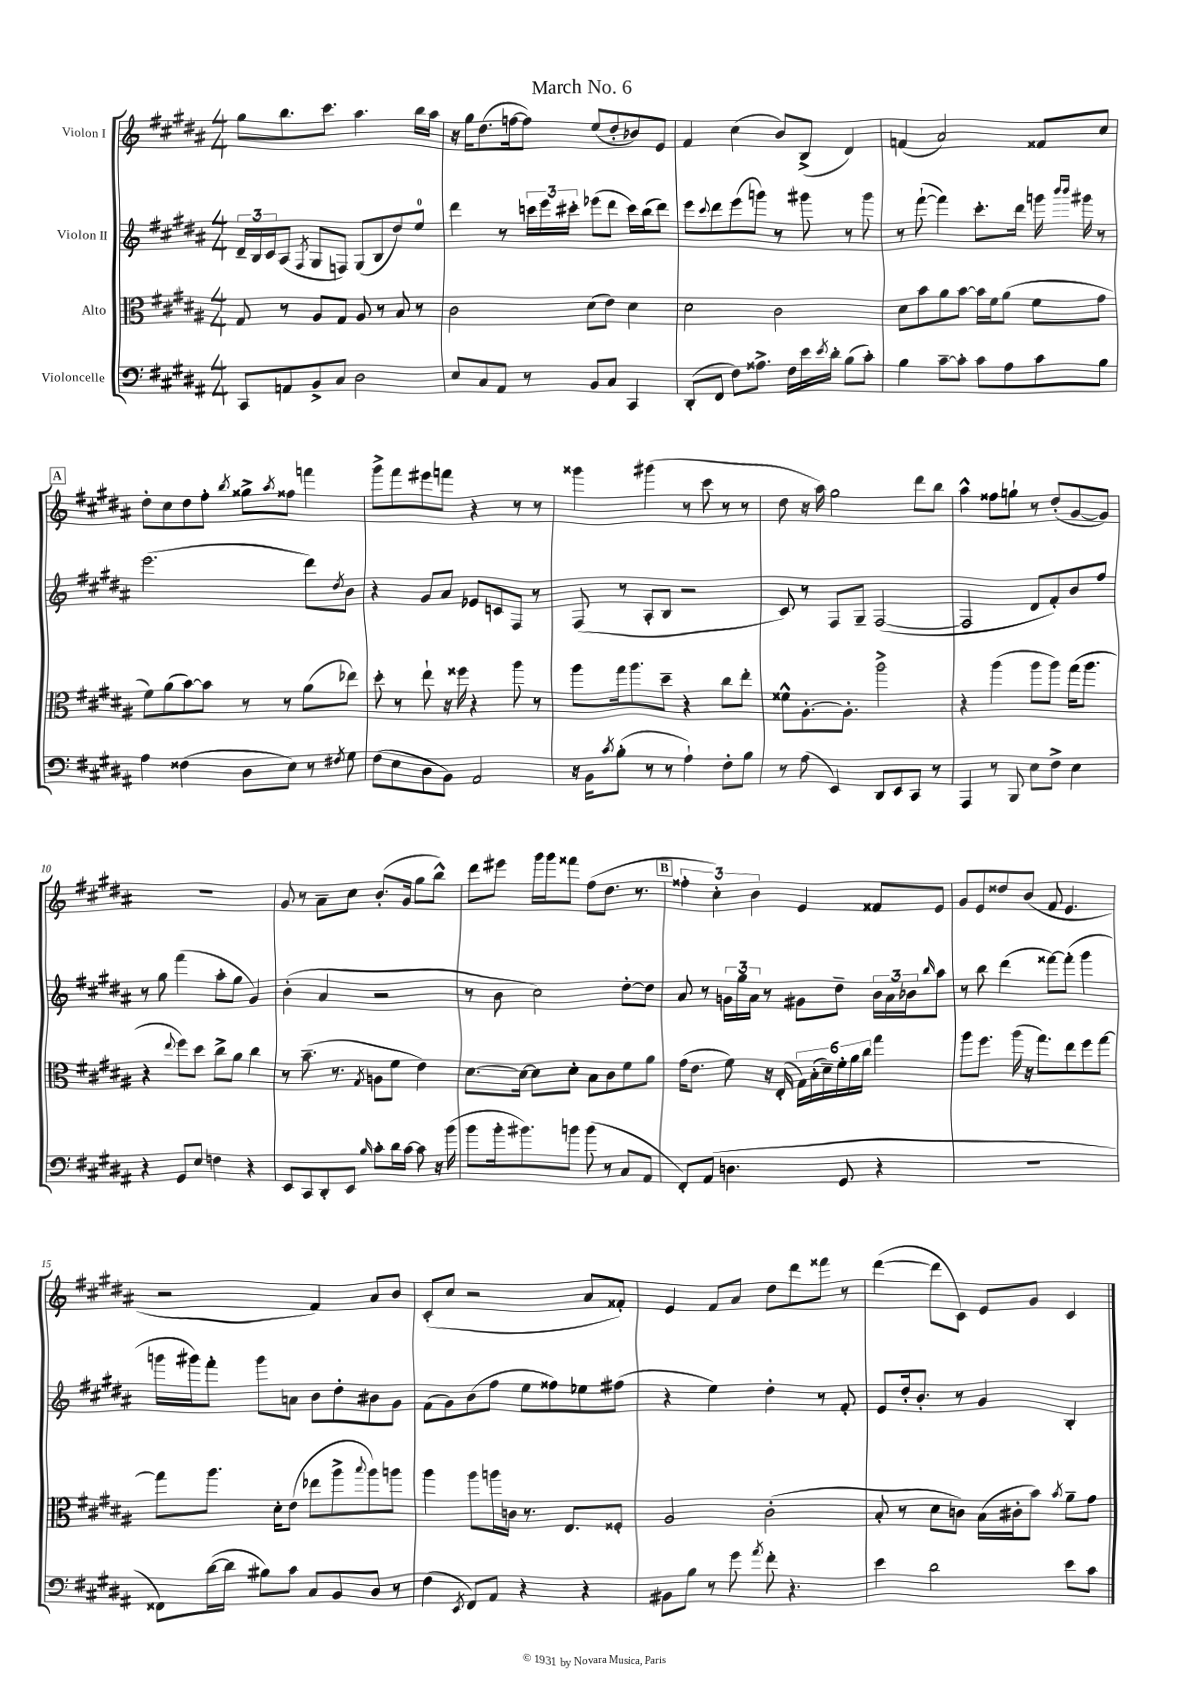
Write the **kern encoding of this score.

**kern	**kern	**kern	**kern
*part4	*part3	*part2	*part1
*staff4	*staff3	*staff2	*staff1
*I"Violoncelle	*I"Alto	*I"Violon II	*I"Violon I
*clefF4	*clefC3	*clefG2	*clefG2
*k[f#c#g#d#a#]	*k[f#c#g#d#a#]	*k[f#c#g#d#a#]	*k[f#c#g#d#a#]
*M4/4	*M4/4	*M4/4	*M4/4
=1	=1	=1	=1
8CC#/L	8G#/	24d#~/LL	8gg#\L
.	.	24B/	.
.	.	24c#/J	.
8AAn/	8r	(8A#/J	8.bb\
.	.	8qF#/	.
8BB^/	8A#/L	8G#/L	.
.	.	.	8.ccc#\J
8C#/J	8G#/J	8Fn/J)	.
2D#\	8A#/	(8G#/L	4.aa#\
.	8r	8B/	.
.	8B/	8dd#/)	.
.	8r	8ee/J	16bb\LL
.	.	.	16aa#\JJ
=2	=2	=2	=2
8E/L	2c#\	4ddd#\	16r
.	.	.	16gg#\KL
8C#/	.	.	(8.dd#\
8AA#/J	.	8r	.
.	.	.	[16ffn\k
8r	.	24cccn\LL	8ff\J])
.	.	24eee\	.
.	.	24ccc#X'\JJ	.
8BB/L	(8d#\L	(8eee-X\L	(8ee/L
8C#/J	8e\J)	8ddd#\J	8dd#'/
4CC#/	4d#\	16ccc#\LL)	8b-X/)
.	.	(16bb\J	.
.	.	8ddd#\J)	8e/J
=3	=3	=3	=3
(8DD#'/L	2d#\	8eee\L	4f#/
.	.	8qqccc#/	.
8FF#/J	.	8ddd#\	.
8F#\L)	.	(8eee\	(4cc#\
8.A##X^\J	.	8gggn\J)	.
.	2c#\	8r	8b/L)
16F#\LL	.	.	.
16e\	.	8ggg#X\	(8B^/J
8qe/	.	.	.
16d#'\JJ	.	.	.
(8B\L	.	8r	4d#/)
8c#'\J)	.	8ggg#\	.
=4	=4	=4	=4
4B\	8d#\L	8r	(4fn/
.	8b\	([8fff#`\	.
[8c#~\L	8a#\	4fff#\])	2a#/)
8c#'\J]	[8b\J	.	.
8c#\L	16b\LL]	8.ccc#'\L	.
.	16f#\J	.	.
8A#\	(8a#\J	.	.
.	.	16ddd#\Jk	.
8c#\	8f#\L	16gggn\	8f##X/L
.	.	16qqbbb/LL	.
.	.	16qqbbb/JJ	.
.	.	16ggg#X\	.
8B\J	8g#\J	8r	8cc#/J
!!LO:LB:g=z
!!LO:REH:place=s1:t=A
=5	=5	=5	=5
4A#\	8f#\L)	(2.eee\	8dd#'\L
.	(8a#\	.	8cc#\
(4F##X\	[8b\)	.	8dd#\
.	8b\J]	.	8ff#'\J
.	.	.	8qbb/
8D#\L	8r	.	8gg##X^\L
.	.	.	8qaa#/
8E\J)	8r	.	8ff##X\J
8r	(8a#\L	8ddd#\L)	4fffn\
8qF#X/	.	8qdd#/	.
8G#\	8ee-X\J)	8b\J	.
=6	=6	=6	=6
(8F#\L	8dd#'\	4r	8ggg#^\L
8E\	8r	.	8fff#\
8D#\	8ee`\	8g#/L	8eee#X\
8BB\J)	16r	8a#/J	8fffn\J
.	16ff##X\	.	.
2AA#/	4r	8e-X/L	4r
.	.	8cn/	.
.	8aa#\	8F#/J	8r
.	8r	8r	8r
=7	=7	=7	=7
16r	8aa#\L	(8F#/	4ggg##X\
16BB\KL	.	.	.
8qc#/	.	.	.
(8B'\J	16gg#\k	8r	.
.	8.aa#\	.	.
8r	.	8A#'/L	(4ggg#X\
8r	8dd#~\J	8B/J	.
4A#`\)	4r	2r	8r
.	.	.	8ccc#\
8F#'\L	8cc#\L	.	8r
8B\J	8ee'\J	.	8r
=8	=8	=8	=8
8r	8f##X^^\L	8c#/)	8dd#\
(8A#\	[8.A#'\	8r	16r
.	.	.	16aa#\)
4EE/)	.	8F#/L	2gg#\
.	8.A#'\J]	.	.
.	.	8G#~/J	.
8DD#/L	2aa#^\	([2F#/	.
8EE/	.	.	.
8CC#/J	.	.	8ddd#\L
8r	.	.	8bb\J
=9	=9	=9	=9
4AAA#/	4r	2F#/]	4aa#^^\
8r	(4aa#\	.	8ff##X\L
8BBB/	.	.	8ggn`\J
8E\L	8aa#\L	8d#/L	8r
8F#^\J	8aa#\J)	8f#'/)	(8dd#'/L
4E\	(16gg#\KL	8b/	[8g#/
.	8.aa#\J	.	.
.	.	8ff#/J	8g#/J])
!!LO:LB:g=z
=10	=10	=10	=10
4r	4r	8r	1r
.	.	8gg#\	.
.	8qqee/	.	.
8GG#/L	8ff#\L)	(4fff#\	.
8E/J	8dd#\J	.	.
4Fn\	8cc#^\L	8aa#'\L	.
.	8a#\J	8gg#\J	.
4r	4cc#\	4g#/)	.
=11	=11	=11	=11
8EE/L	8r	(4b'\	8g#/
8CC#/	(8.b~\	.	8r
8DD#'/	.	4a#/	8a#~\L
.	8.r	.	.
8EE/J	.	.	8cc#\J
16qqB/	8qG#/	.	.
8c#'\L	8An\L	2r	(8.b'/L
16d#\L	8f#\J	.	.
[16c#\JJ	.	.	16g#/Jk
8c#\]	4e\)	.	8gg#\L
16r	.	.	8bb^^\J)
(16b\	.	.	.
=12	=12	=12	=12
8b\L	[8.d#\L	8r	8ddd#\L
16b'\k	.	8b\	8eee#X\J
8.b#X\)	16d#\Jk_	.	.
.	8d#\L]	2cc#\)	16ggg#\LL
.	.	.	16ggg#\J
8bn\J	8d#'\J	.	8fff##X\J
(8b\	8B\L	.	(8ff#\L
8r	8c#\	.	8.dd#\J
8C#/L	8f#\	[8dd#'\L	.
.	.	.	8.r
8AA#/J	8a#\J	8dd#\J]	.
!!LO:REH:place=s1:t=B
=13	=13	=13	=13
8FF#'/L)	(16g#\KL	8a#/	6ff##X'\
.	8.e\J	.	.
(8AA#/J	.	8r	.
.	.	.	6cc#'\)
4.Dn\	8f#\)	24gn\LL	.
.	.	24gg#\	.
.	.	24a#\JJ	6b\
.	16r	8r	.
.	(16E'/	.	.
.	24G#\LL)	8g#X\L	4e/
.	(24B'\	.	.
.	24d#~\)	.	.
8GG#/	24f#'\	8dd#~\J	.
.	24a#\	.	.
.	24cc#\JJ	.	.
4r	4gg#\	24b\LL	8f##X/L
.	.	24a#\	.
.	.	24b-X\J	.
.	.	16qqbb/	.
.	.	8aa#\J	8e/J
=14	=14	=14	=14
1r	8aa#\L	8r	8g#/L
.	8.ff#\J	8bb\	8e/
.	.	(4ddd#\	8dd##X/
.	(16aa#\	.	.
.	16r	.	(8b/J
.	8.gg#\L)	.	.
.	.	[8fff##X\L)	8f#/
.	8ee\	(8fff##'\J]	4.e/
.	8ff#\	4ggg#\	.
.	[8gg#\J	.	.
!!LO:LB:g=z
=15	=15	=15	=15
8FF##X\L)	8gg#\L]	16gggn\LL	2r
.	.	16ggg#X\J)	.
([16d#\L	8.aa#\J	8fff#'\J	.
16d#\JJ]	.	.	.
8B#X\L)	.	8ggg#\L	.
.	16d#'\KL	.	.
8c#\J	(8e\J	8an\J	.
8C#/L	8ee-X\L	8b\L	4f#/)
8BB/	8aa#^\	8dd#'\	.
.	8qqbb/	.	.
8D#/J	8aa#\)	8b#X\	8a#/L
8r	8aan\J	8g#\J	8b/J
=16	=16	=16	=16
(4F#\	4aa#\	(8f#\L	(8c#'/L
.	.	8g#\)	8cc#/J
8qEE/	.	.	.
8FF#/L)	8aa#\L	(8b\	2r
8AA#/J	16aan\L	8ff#\J	.
.	16cn\JJ	.	.
4r	8.r	8ee\L	.
.	.	8ff##X\)	.
.	8.E/L	.	.
4r	.	8ee-X\	8a#/L
.	8F##X'/J	(8ff#X\J	8f##X'/J)
=17	=17	=17	=17
8BB#X\L	2A#/	4r	4e/
8B\J	.	.	.
8r	.	4ee\)	8f#/L
8g#\	.	.	8a#/J
8qa#/	.	.	.
8f#'\	(2c#'\	4dd#'\	8dd#\L
4.r	.	.	8ddd#\
.	.	8r	8fff##X\J
.	.	8f#'/	8r
=18	=18	=18	=18
4e\	8B'/	8e/L	([4ddd#\
.	8r	16dd#'/k	.
.	.	8.b'/J	.
2d#\	8d#\L	.	8ddd#\L]
.	8cn\J)	8r	8c#\J)
.	(16B\LL	4g#/	8e/L
.	16c#X'\J	.	.
.	8b\J)	.	8g#/J
.	8qb/	.	.
8e\L	8a#~\L	4B'/	4c#/
8c#\J	8g#\J	.	.
==	==	==	==
*-	*-	*-	*-
